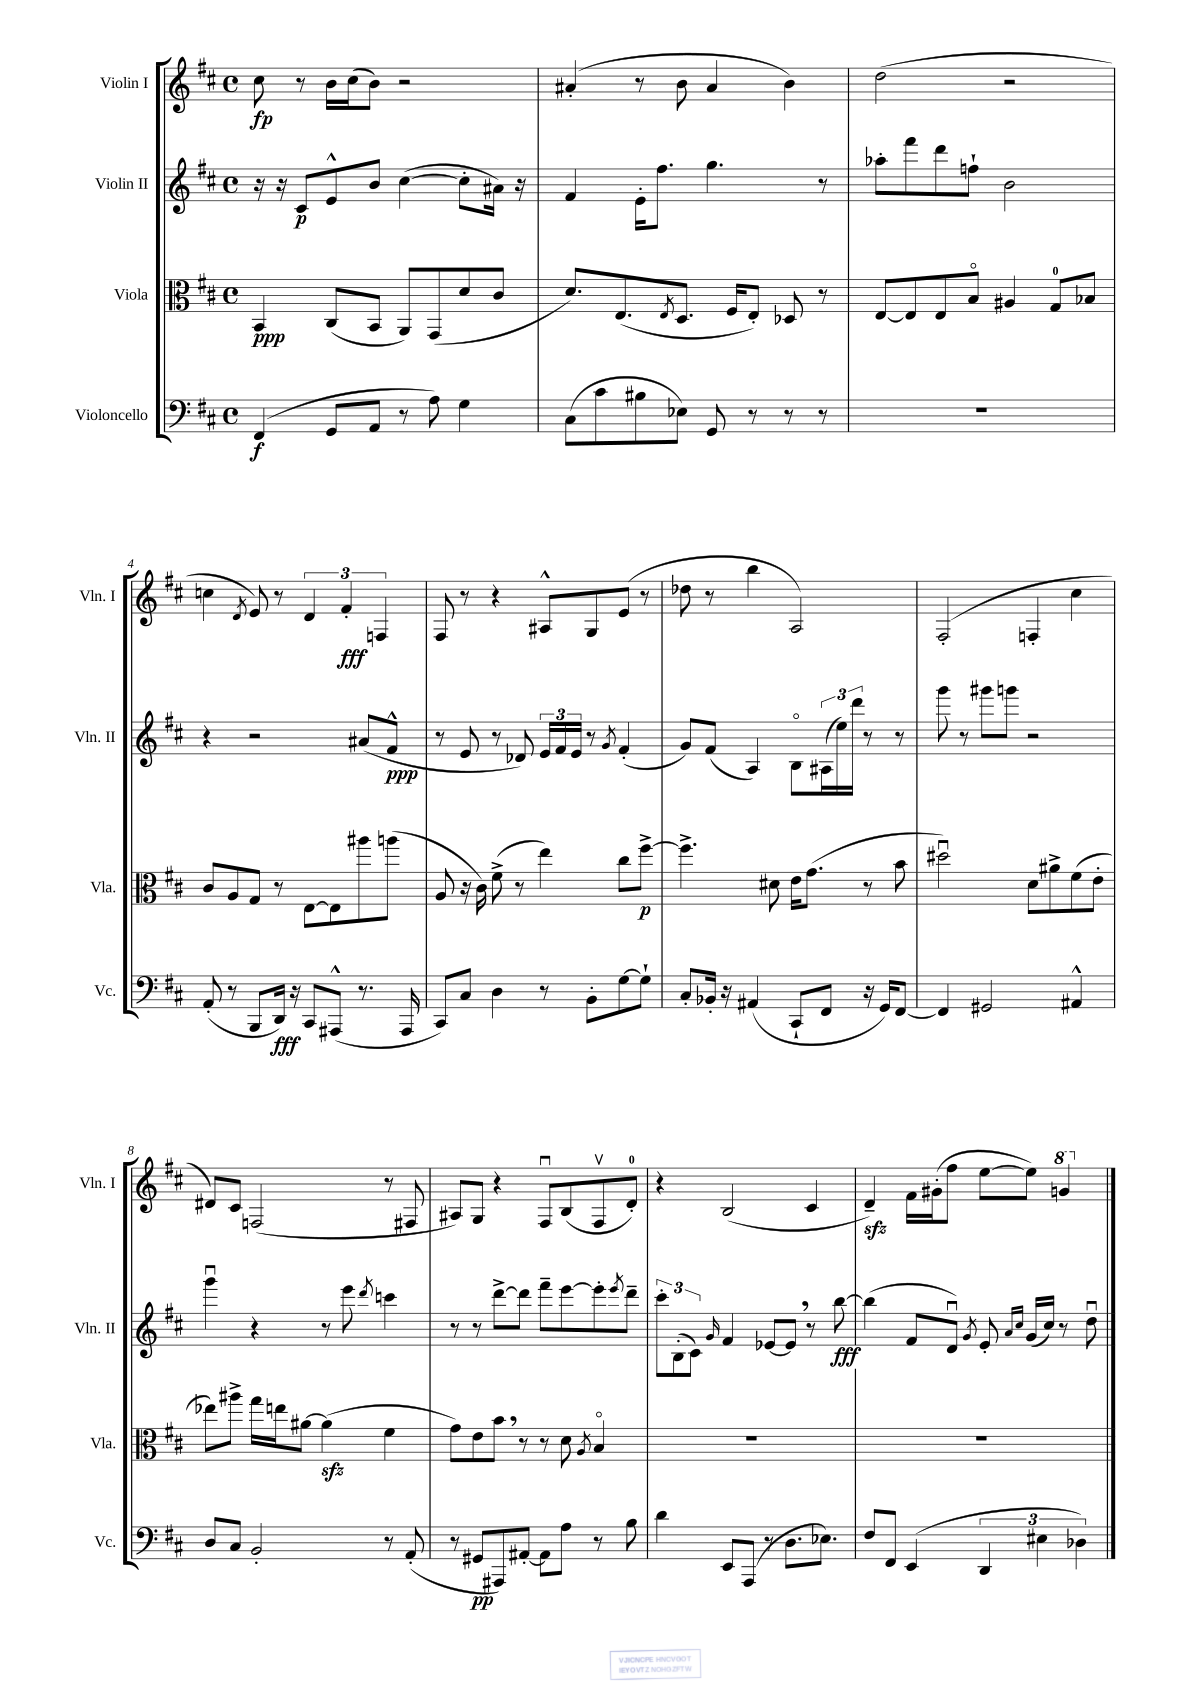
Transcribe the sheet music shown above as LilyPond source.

<<
\new StaffGroup <<
\new Staff = "s0" \with { instrumentName = "Violin I" shortInstrumentName = "Vln. I" } {
    \clef treble \key d \major \defaultTimeSignature \time 4/4
    cis''8\fp r8 b'16 cis''16( b'8) r2 |
    ais'4-.( r8 b'8 ais'4 b'4) |
    d''2( r2 |
    c''4 \acciaccatura { d'8 } e'8) r8 \tuplet 3/2 { d'4 fis'4-.\fff f4 } |
    fis8 r8 r4 ais8-^ g8 e'8( r8 |
    des''8 r8 b''4 a2) |
    fis2-.( f4-. cis''4 |
    dis'8) cis'8 f2( r8 fis8 |
    ais8) g8 r4 fis8\downbow b8( fis8\upbow d'8-0-.) |
    r4 b2( cis'4 |
    d'4--\sfz) fis'16 gis'16-.( fis''8 e''8~ e''8) \ottava #1 g''!4 \ottava #0 \bar "|." |
}
\new Staff = "s1" \with { instrumentName = "Violin II" shortInstrumentName = "Vln. II" } {
    \clef treble \key d \major \defaultTimeSignature \time 4/4
    r16 r16 cis'8\p e'8-^ b'8 cis''4~( cis''8-. ais'16) r16 |
    fis'4 e'16-. fis''8. g''4. r8 |
    aes''8-. fis'''8 d'''8 f''8-! b'2 |
    r4 r2 ais'8( fis'8-^\ppp |
    r8 e'8 r8 des'8) \tuplet 3/2 { e'16 fis'16 e'16 } r8 \acciaccatura { g'8 } fis'4-.( |
    g'8) fis'8( a4) b8\flageolet \tuplet 3/2 { ais16( e''16) d'''16 } r8 r8 |
    g'''8 r8 gis'''8 g'''8 r2 |
    g'''4\downbow r4 r8 e'''8 \acciaccatura { d'''8 } c'''4 |
    r8 r8 d'''8~-> d'''8 fis'''8-- e'''8~ e'''8-. \acciaccatura { e'''8 } d'''8-- |
    \tuplet 3/2 { cis'''8-. b8-.( cis'8) } \grace { g'16 } fis'4 ees'8~ ees'8 \breathe r8 b''8~\fff |
    b''4( fis'8 d'8\downbow) \acciaccatura { g'8 } e'8-. \grace { a'16 cis''16 } g'16( cis''16) r8 d''8\downbow \bar "|." |
}
\new Staff = "s2" \with { instrumentName = "Viola" shortInstrumentName = "Vla." } {
    \clef alto \key d \major \defaultTimeSignature \time 4/4
    b,4\ppp cis8( b,8 a,8) g,8( d'8 cis'8 |
    d'8.) e8.( \acciaccatura { e8 } d8. fis16 e8-.) des8 r8 |
    e8~ e8 e8 b8\flageolet ais4 g8-0 bes8 |
    cis'8 a8 g8 r8 e8~ e8 ais''8 a''8( |
    a8 r16 cis'16) fis'8->( r8 e''4) cis''8 fis''8~->\p |
    fis''4.-> dis'8 e'16 g'8.( r8 b'8 |
    dis''2\downbow) d'8 ais'8-> fis'8( e'8-. |
    ees''8) ais''8-> g''16 e''16 ais'8~ ais'4\sfz( fis'4 |
    g'8) e'8 b'8 \breathe r8 r8 d'8 \acciaccatura { a8 } b4\flageolet |
    R1 |
    R1 \bar "|." |
}
\new Staff = "s3" \with { instrumentName = "Violoncello" shortInstrumentName = "Vc." } {
    \clef bass \key d \major \defaultTimeSignature \time 4/4
    fis,4\f( g,8 a,8 r8 a8) g4 |
    cis8( cis'8 bis8 ees8) g,8 r8 r8 r8 |
    R1 |
    a,8-.( r8 b,,8 d,16\fff) r16 cis,8 ais,,8-^( r8. ais,,16 |
    cis,8) cis8 d4 r8 b,8-. g8~ g8-! |
    cis8-. bes,16-. r16 ais,4( cis,8-! fis,8 r16 g,16) fis,8~ |
    fis,4 gis,2 ais,4-^ |
    d8 cis8 b,2-. r8 a,8-.( |
    r8 gis,8\pp ais,,8) ais,8~-. ais,8 a8 r8 b8 |
    d'4 e,8 a,,8( r8 d8. ees8.) |
    fis8 fis,8 e,4( \tuplet 3/2 { d,4 eis4 des4) } \bar "|." |
}
>>
>>
